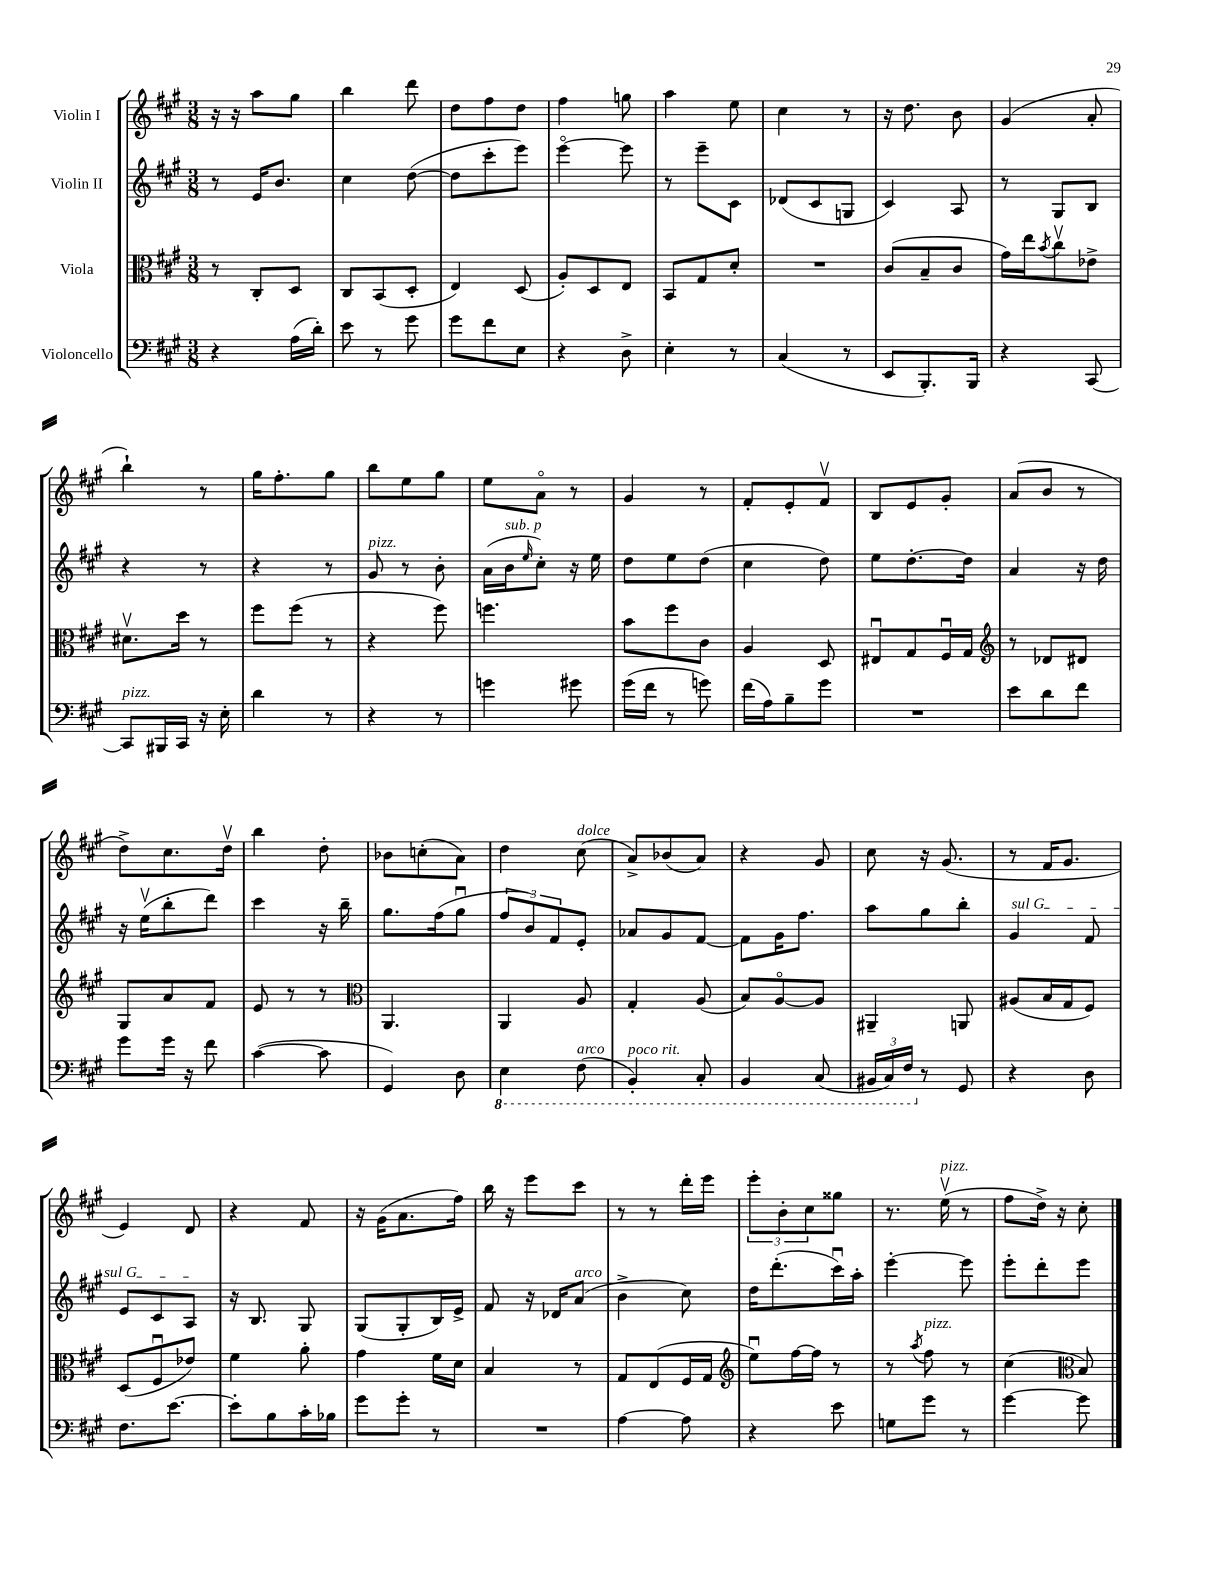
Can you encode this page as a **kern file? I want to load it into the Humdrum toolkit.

**kern	**kern	**kern	**kern
*part4	*part3	*part2	*part1
*staff4	*staff3	*staff2	*staff1
*I"Violoncello	*I"Viola	*I"Violin II	*I"Violin I
*clefF4	*clefC3	*clefG2	*clefG2
*k[f#c#g#]	*k[f#c#g#]	*k[f#c#g#]	*k[f#c#g#]
*M3/8	*M3/8	*M3/8	*M3/8
=1	=1	=1	=1
4r	8r	8r	16r
.	.	.	16r
.	8C#'/L	16e/KL	8aa\L
.	.	8.b/J	.
(16A\LL	8D/J	.	8gg#\J
16d'\JJ)	.	.	.
=2	=2	=2	=2
8e\	8C#/L	4cc#\	4bb\
8r	(8BB/	.	.
8g#\	8D'/J	([8dd\	8ddd\
=3	=3	=3	=3
8g#\L	4E/)	8dd\L]	8dd\L
8f#\	.	8ccc#'\	8ff#\
8E\J	(8D/	8eee\J)	8dd\J
=4	=4	=4	=4
4r	8A'/L)	[4eee\	4ff#\
.	8D/	.	.
8D^\	8E/J	8eee\]	8ggn\
=5	=5	=5	=5
4E'\	8BB/L	8r	4aa\
.	8G#/	8eee~\L	.
8r	8d'/J	8c#\J	8ee\
=6	=6	=6	=6
(4C#/	4.r	(8d-X/L	4cc#\
.	.	8c#/	.
8r	.	8Gn/J	8r
=7	=7	=7	=7
8EE/L	(8c#/L	4c#/)	16r
.	.	.	8.dd\
8.BBB'/)	8B~/	.	.
.	8c#/J	8A/	8b\
16BBB/Jk	.	.	.
=8	=8	=8	=8
4r	16g#\LL)	8r	(4g#/
.	16ee\J	.	.
.	8qb/	.	.
.	8cc#v\	8G#/L	.
[8CC#/	8e-X^\J	8B/J	8a'/
!!LO:LB:g=z
=9	=9	=9	=9
!LO:TX:a:i:t=pizz.	!	!	!
8CC#/L]	8.d#Xv\L	4r	4bb`\)
16BBB#X/L	.	.	.
16CC#/JJ	16dd\Jk	.	.
16r	8r	8r	8r
16E'\	.	.	.
=10	=10	=10	=10
4d\	8ff#\L	4r	16gg#\KL
.	.	.	8.ff#'\
.	(8ff#\J	.	.
8r	8r	8r	8gg#\J
=11	=11	=11	=11
!	!	!LO:TX:a:i:t=pizz.	!
4r	4r	8g#/	8bb\L
.	.	8r	8ee\
8r	8ff#\)	8b'\	8gg#\J
=12	=12	=12	=12
4gn\	4.ffn\	(16a\LL	8ee\L
!	!	!LO:TX:a:i:t=sub. p	!
.	.	16b\J	.
.	.	16qqee/	.
.	.	8cc#'\J)	8a\J
8g#X\	.	16r	8r
.	.	16ee\	.
=13	=13	=13	=13
(16g#\LL	8b\L	8dd\L	4g#/
16f#\JJ	.	.	.
8r	8ff#\	8ee\	.
8gn\)	8c#\J	(8dd\J	8r
=14	=14	=14	=14
(16f#\LL	4A/	4cc#\	8f#'/L
16A\J)	.	.	.
8B~\	.	.	8e'/
8g#\J	8D/	8dd\)	8f#v/J
=15	=15	=15	=15
4.r	8E#Xu/L	8ee\L	8B/L
.	8G#/	[8.dd'\	8e/
.	16F#u/L	.	8g#'/J
.	16G#/JJ	16dd\Jk]	.
=16	=16	=16	=16
*	*clefG2	*	*
8e\L	8r	4a/	(8a/L
8d\	8d-X/L	.	8b/J
8f#\J	8d#X/J	16r	8r
.	.	16dd\	.
!!LO:LB:g=z
=17	=17	=17	=17
8g#\L	8G#/L	16r	8dd^\L)
.	.	(16eev\KL	.
16g#\Jk	8a/	8bb'\	8.cc#\
16r	.	.	.
8f#\	8f#/J	8ddd\J)	.
.	.	.	16ddv\Jk
=18	=18	=18	=18
([4c#\	8e/	4ccc#\	4bb\
.	8r	.	.
8c#\]	8r	16r	8dd'\
.	.	16bb~\	.
=19	=19	=19	=19
*	*clefC3	*	*
4GG#/)	4.AA/	8.gg#\L	8b-X\L
.	.	.	(8ccn'\
.	.	(16ff#\k	.
8D\	.	8gg#u\J	8a\J)
=20	=20	=20	=20
*8ba	*	*	*
4EE\	4AA/	12ff#/L	4dd\
.	.	12b/)	.
.	.	12f#/	.
!	!	!	!LO:TX:a:i:t=dolce
!LO:TX:a:i:t=arco	!	!	!
(8FF#\	8A/	8e'/J	(8cc#\
=21	=21	=21	=21
!LO:TX:a:i:t=poco rit.	!	!	!
4BBB'/)	4G#'/	8a-X/L	8a^/L)
.	.	8g#/	(8b-X/
8CC#'/	(8A/	[8f#/J	8a/J)
=22	=22	=22	=22
4BBB/	8B/L)	8f#\L]	4r
.	[8A/	16g#\K	.
.	.	8.ff#\J	.
(8CC#/	8A/J]	.	8g#/
=23	=23	=23	=23
24BBB#X/LL	4AA#X~/	8aa\L	8cc#\
24CC#/)	.	.	.
24FF#/JJ	.	.	.
*X8ba	*	*	*
8r	.	8gg#\	16r
.	.	.	(8.g#/
8GG#/	8AAn/	8bb'\J	.
=24	=24	=24	=24
!	!	!LO:TX:a:i:t=sul G	!
4r	(8A#X/L	4g#/	8r
.	16B/L	.	16f#/KL
.	16G#/J	.	8.g#/J
8D\	8F#/J)	8f#/	.
!!LO:LB:g=z
=25	=25	=25	=25
8.F#\L	(8D/L	8e/L	4e/)
.	8F#u/	8c#/	.
[8.e\J	.	.	.
.	8e-X/J)	8A/J	8d/
=26	=26	=26	=26
8e'\L]	4f#\	16r	4r
.	.	8.B/	.
8B\	.	.	.
16c#'\L	8a'\	8G#/	8f#/
16B-X\JJ	.	.	.
=27	=27	=27	=27
8g#\L	4g#\	(8G#/L	16r
.	.	.	(16g#\KL
8g#'\J	.	8G#'/	8.a\
8r	16f#\LL	16B/L)	.
.	16d\JJ	16e^/JJ	16ff#\Jk)
=28	=28	=28	=28
4.r	4B/	8f#/	16bb\
.	.	.	16r
.	.	16r	8eee\L
.	.	16d-X/KL	.
!	!	!LO:TX:a:i:t=arco	!
.	8r	(8a/J	8ccc#\J
=29	=29	=29	=29
[4A\	8G#/L	4b^\	8r
.	(8E/	.	8r
8A\]	16F#/L	8cc#\)	16ddd'\LL
.	16G#/JJ	.	16eee\JJ
=30	=30	=30	=30
*	*clefG2	*	*
4r	8eeu\L)	16dd\KL	12eee'\L
.	.	(8.ddd'\	.
.	.	.	12b'\
.	[16ff#\L	.	.
.	.	.	12cc#\
.	16ff#\JJ]	.	.
8e\	8r	16ccc#u\L)	8gg##X\J
.	.	16aa'\JJ	.
=31	=31	=31	=31
8Gn\L	8r	[4eee'\	8.r
.	8qaa/	.	.
!	!LO:TX:a:i:t=pizz.	!	!
8g#\J	8ff#\	.	.
!	!	!	!LO:TX:a:i:t=pizz.
.	.	.	(16eev\
8r	8r	8eee\]	8r
=32	=32	=32	=32
[4g#\	(4cc#\	8eee'\L	8ff#\L
.	.	8ddd'\	16dd^\Jk)
.	.	.	16r
*	*clefC3	*	*
8g#\]	8B/)	8eee\J	8cc#'\
==	==	==	==
*-	*-	*-	*-
